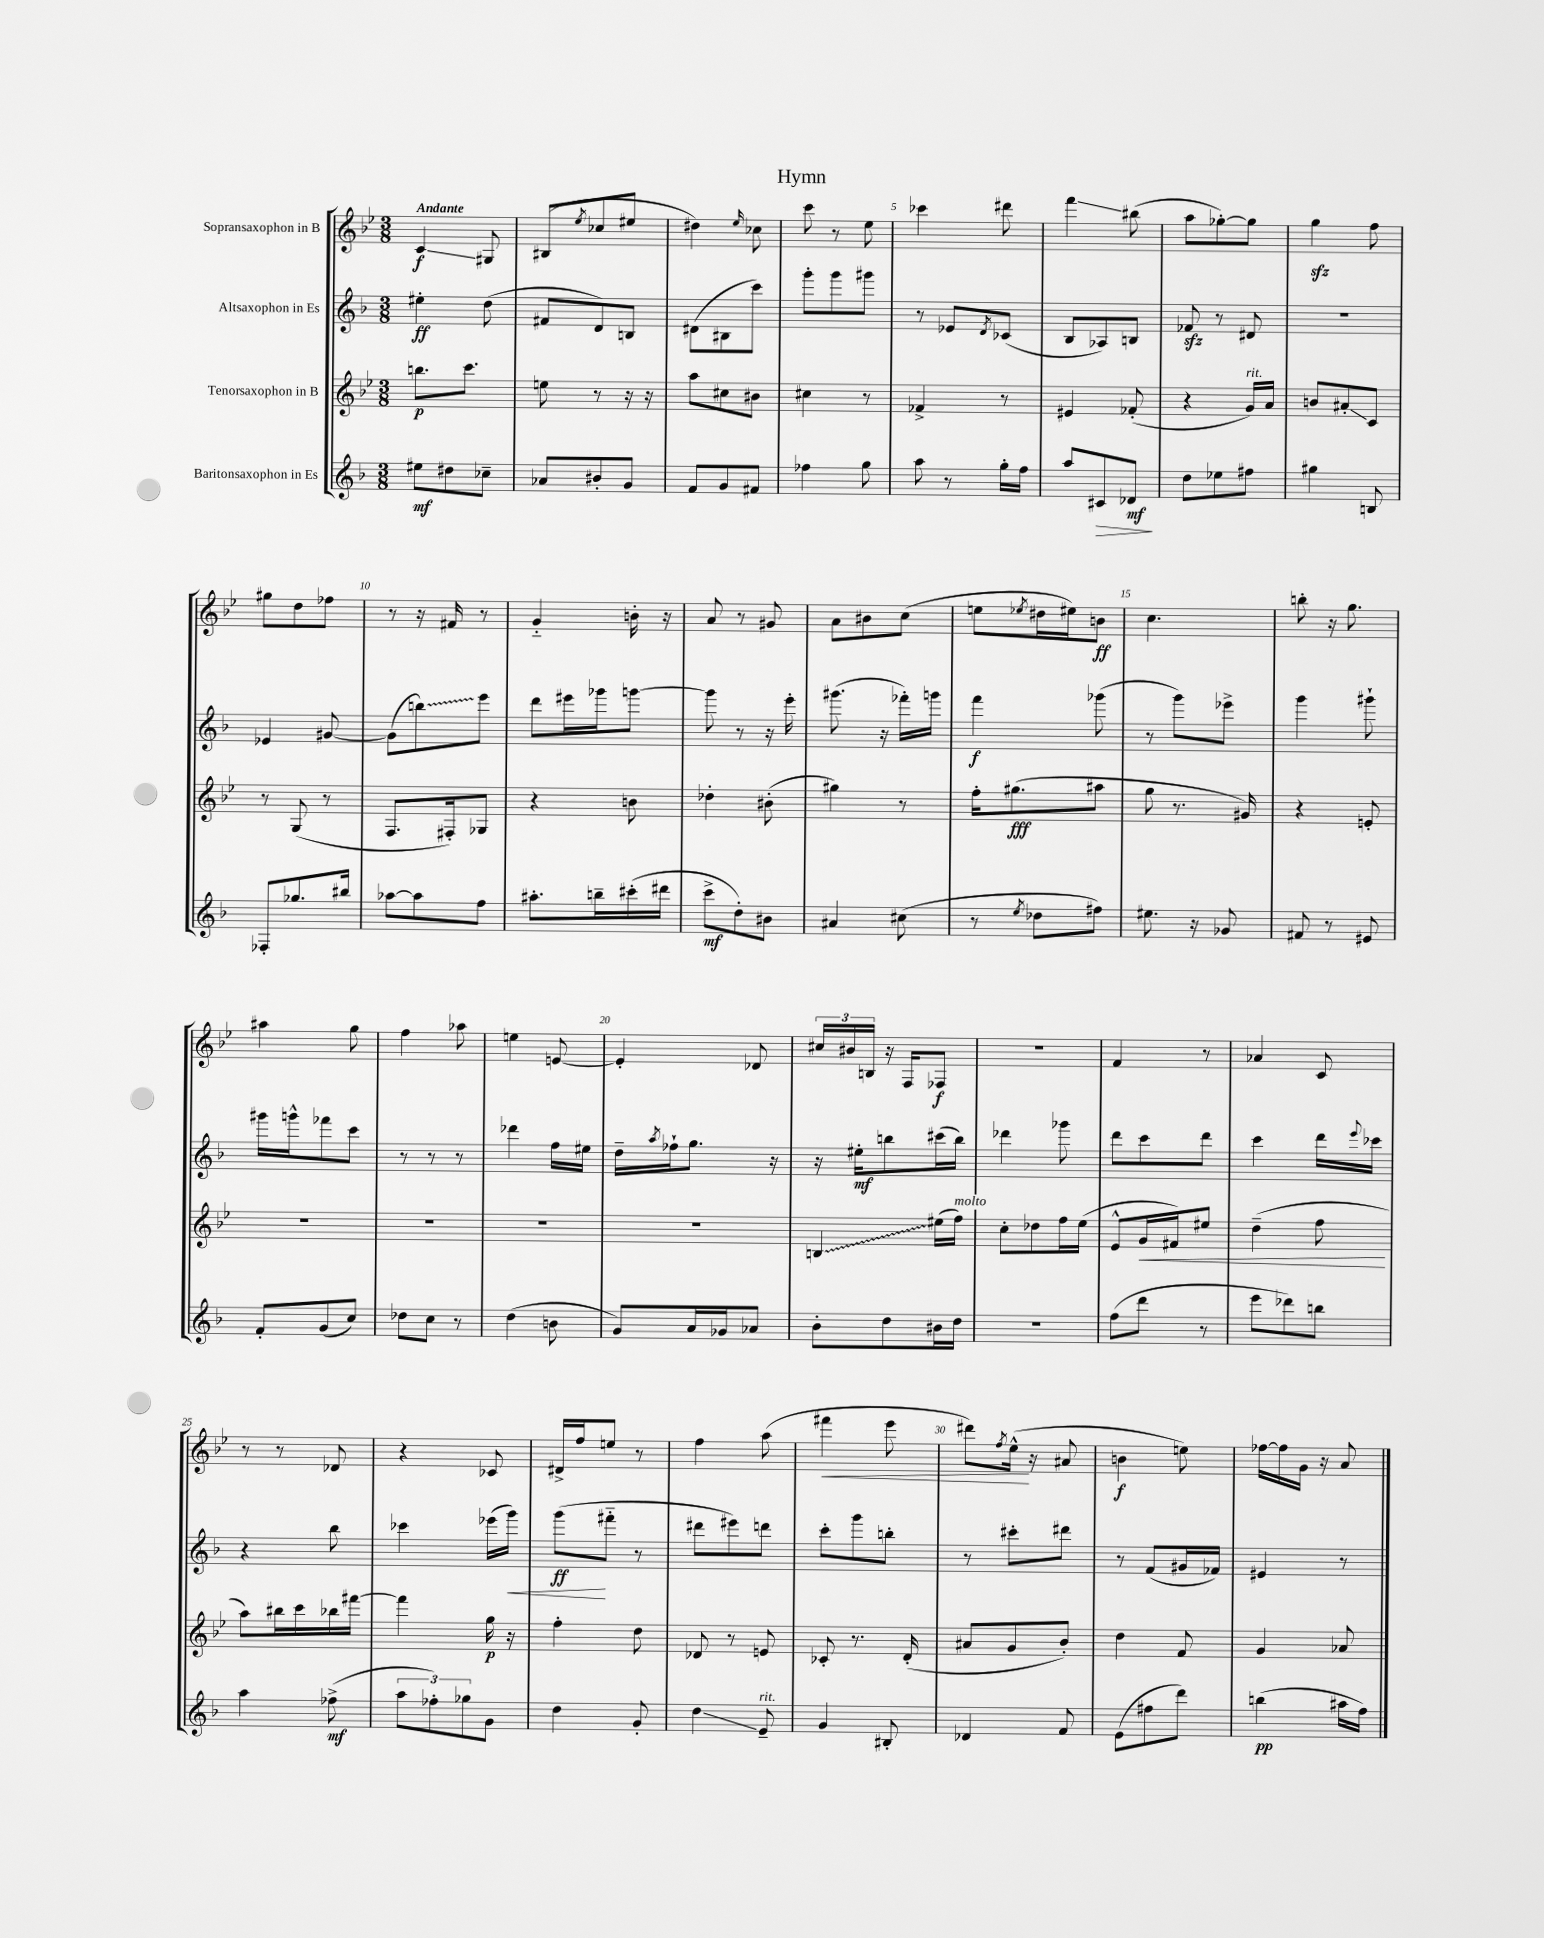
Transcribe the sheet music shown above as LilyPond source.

\header { title = "Hymn" }
<<
\new StaffGroup <<
\new Staff = "s0" \with { instrumentName = "Sopransaxophon in B" } {
    \clef treble \key bes \major \numericTimeSignature \time 3/8 \tempo "Andante"
    c'4\glissando\f gis8 |
    bis8( \acciaccatura { ees''8 } ces''8 eis''8 |
    dis''4) \grace { ees''16 } ces''8 |
    c'''8 r8 ees''8 |
    ces'''4 dis'''8 |
    f'''4\glissando bis''8( |
    a''8 ges''8~-.) ges''8 |
    g''4\sfz f''8 |
    gis''8 d''8 fes''8 |
    r8 r16 fis'16 r8 |
    g'4-_ b'16-. r16 |
    a'8 r8 gis'8 |
    a'8 bis'8 c''8( |
    e''8 \acciaccatura { ees''8 } dis''16 eis''16) b'8\ff |
    c''4. |
    b''8-. r16 g''8. |
    ais''4 g''8 |
    f''4 aes''8 |
    e''4 e'8~ |
    e'4-. des'8 |
    \tuplet 3/2 { cis''16 bis'16 b16 } r16 f16 fes8\f |
    R4. |
    f'4 r8 |
    aes'4 c'8 |
    r8 r8 des'8 |
    r4 ces'8 |
    dis'16-> f''16 e''8 r8 |
    f''4 a''8( |
    fis'''4\< ees'''8 |
    dis'''8) \acciaccatura { f''8 } ees''16-^\!( r16 ais'8 |
    b'4\f e''8) |
    fes''16~ fes''16 g'16 r16 a'8 \bar "|." |
}
\new Staff = "s1" \with { instrumentName = "Altsaxophon in Es" } {
    \clef treble \key f \major \numericTimeSignature \time 3/8
    eis''4-.\ff d''8( |
    fis'8 d'8) b8 |
    dis'8( bis8 c'''8) |
    g'''8-. g'''8 gis'''8 |
    r8 ees'8 \acciaccatura { d'8 } ces'8( |
    bes8 aes8) b8 |
    fes'8\sfz r8 dis'8 |
    R4. |
    ees'4 gis'8~ |
    gis'8( \once \override Glissando.style = #'zigzag b''8\glissando) e'''8 |
    d'''8 eis'''16 ges'''16 g'''8~ |
    g'''8 r8 r16 e'''16-. |
    gis'''8.( r16 fes'''16-.) g'''16 |
    f'''4\f ges'''8( |
    r8 g'''8) ees'''8-> |
    g'''4 gis'''8-! |
    gis'''16 g'''16-^ fes'''8 c'''8 |
    r8 r8 r8 |
    des'''4 f''16 eis''16 |
    d''16-- \acciaccatura { a''8 } fes''16-! g''8. r16 |
    r16 eis''16-.\mf b''8 cis'''16( b''16) |
    des'''4 ges'''8 |
    d'''8 c'''8 d'''8 |
    c'''4 d'''16 \appoggiatura { e'''8 } ces'''16 |
    r4 bes''8 |
    ces'''4 ees'''16( g'''16\<) |
    g'''8\ff\!( fis'''8-_ r8 |
    dis'''8 eis'''8) d'''8 |
    c'''8-. g'''8 b''8-. |
    r8 cis'''8-. dis'''8 |
    r8 f'8( gis'16 fes'16) |
    eis'4 r8 \bar "|." |
}
\new Staff = "s2" \with { instrumentName = "Tenorsaxophon in B" } {
    \clef treble \key bes \major \numericTimeSignature \time 3/8
    b''8.\p c'''8. |
    e''8 r8 r16 r16 |
    a''8 cis''8 bis'8 |
    cis''4 r8 |
    fes'4-> r8 |
    eis'4 fes'8-.( |
    r4 g'16^\markup { \italic "rit." }) a'16 |
    b'8 ais'8-.\glissando c'8 |
    r8 g8( r8 |
    f8. fis16-.) ges8 |
    r4 b'8 |
    des''4-. bis'8-.( |
    gis''4) r8 |
    f''16-. gis''8.\fff( ais''8 |
    g''8 r8. gis'16) |
    r4 e'8-. |
    R4. |
    R4. |
    R4. |
    R4. |
    \once \override Glissando.style = #'zigzag b4\glissando eis''16( f''16^\markup { \italic "molto" }) |
    c''8-. des''8 f''16 ees''16( |
    ees'8-^ g'16\< fis'16) eis''8 |
    d''4--( f''8\! |
    a''8) bis''16 c'''16 bes''16 fis'''16~ |
    fis'''4 g''16\p r16 |
    f''4-. d''8 |
    des'8 r8 e'8 |
    ces'8-. r8. d'16-.( |
    ais'8 g'8 bes'8-.) |
    d''4 f'8 |
    g'4 aes'8 \bar "|." |
}
\new Staff = "s3" \with { instrumentName = "Baritonsaxophon in Es" } {
    \clef treble \key f \major \numericTimeSignature \time 3/8
    eis''8\mf dis''8 ces''8-- |
    aes'8 bis'8-. g'8 |
    f'8 g'8 fis'8 |
    fes''4 g''8 |
    a''8 r8 g''16-. f''16 |
    a''8 cis'8\> des'8\mf\! |
    d''8 ees''8 fis''8 |
    gis''4 b8 |
    fes8-. ges''8. bis''16 |
    aes''8~ aes''8 f''8 |
    ais''8.-. b''16-- cis'''16-.( dis'''16 |
    c'''8->\mf d''8-.) bis'8 |
    ais'4 cis''8( |
    r8 \acciaccatura { e''8 } des''8 fis''8) |
    eis''8. r16 ges'8 |
    fis'8 r8 eis'8 |
    f'8-. g'8( c''8) |
    des''8 c''8 r8 |
    d''4( b'8 |
    g'8) a'16 ges'16 aes'8 |
    bes'8-. d''8 bis'16 d''16 |
    r4. |
    f''8( d'''8 r8 |
    e'''8 des'''8) b''8 |
    a''4 fes''8->\mf( |
    \tuplet 3/2 { a''8 fes''8-.) ges''8 } g'8 |
    d''4 g'8-. |
    d''4\glissando e'8--^\markup { \italic "rit." } |
    g'4 bis8-. |
    des'4 f'8 |
    e'8( fis''8 d'''8) |
    b''4\pp( ais''16 f''16) \bar "|." |
}
>>
>>
\layout { \context { \Score \override BarNumber.break-visibility = ##(#f #t #t) barNumberVisibility = #(every-nth-bar-number-visible 5) } }
